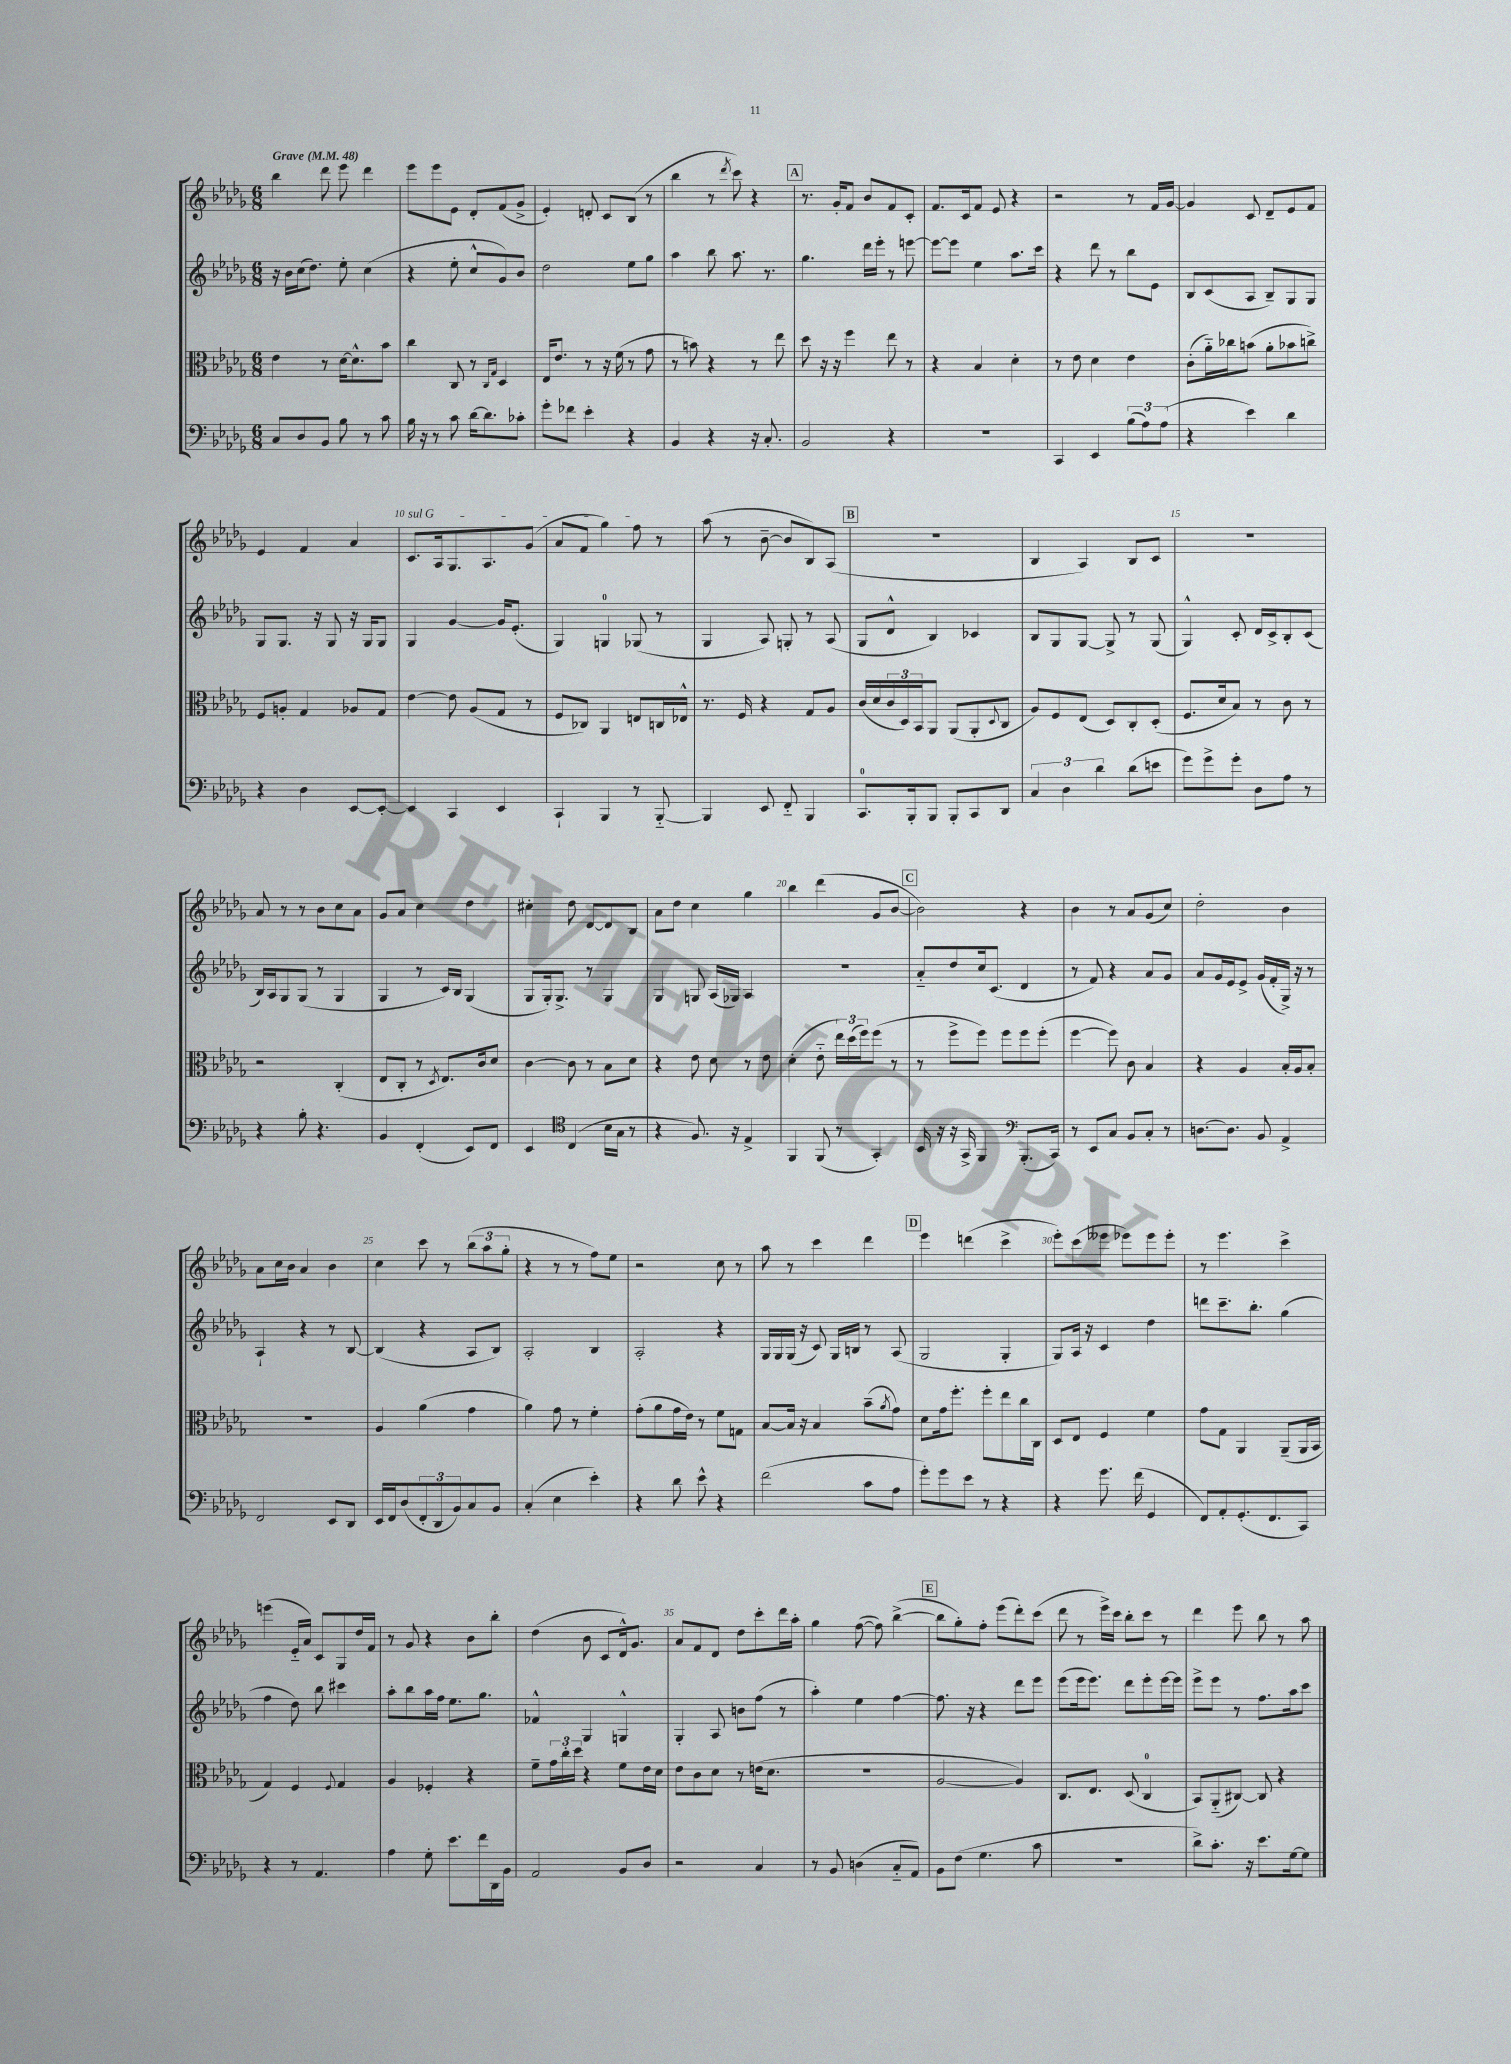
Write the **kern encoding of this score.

**kern	**kern	**kern	**kern
*staff4	*staff3	*staff2	*staff1
*clefF4	*clefC3	*clefG2	*clefG2
*k[b-e-a-d-g-]	*k[b-e-a-d-g-]	*k[b-e-a-d-g-]	*k[b-e-a-d-g-]
*M6/8	*M6/8	*M6/8	*M6/8
*MM48	*MM48	*MM48	*MM48
8C/L	4e-\	16r	4bb-\
.	.	16b-\LL	.
8D-/	.	(16cc\J	.
.	.	8.dd-\J)	.
8BB-/J	8r	.	8ddd-\
8B-\	[16d-\LK	8ee-'\	8eee-\
.	8.d-^^\]	.	.
8r	.	(4cc\	4ddd-\
8c\	8b-\J	.	.
=	=	=	=
16B-\	4cc\	4r	8eee-\L
16r	.	.	.
8r	.	.	8eee-\
8c\	8C/	8ee-'\	8e-\J
[16d-\LK	8r	8cc^^/L	8d-'/L
8.d-\]	.	.	.
.	16qqC/LL	.	.
.	16qqG-/JJ	.	.
.	4D-/	8g-/)	(8f/
8c-'\J	.	8b-/J	8g-^/J
=	=	=	=
8g-'\L	16E-/LK	2dd-\	4e-'/)
.	8.e-/J	.	.
8f-\J	.	.	.
4e-'\	8r	.	8d'/
.	16r	.	8c/L
.	(16f\	.	.
4r	8r	8ee-\L	(8B-/J
.	8g-\	8gg-\J	8r
=	=	=	=
4BB-/	8r	4aa-\	4bb-\
.	8b\)	.	.
4r	4r	8bb-\	8r
.	.	.	8qddd-/
.	.	8.aa-\	8ccc\)
16r	8r	.	4r
8.C'/	.	8.r	.
.	8ee-\	.	.
=	=	=	=
2BB-/	8dd-\	4.gg-\	8.r
.	16r	.	.
.	16r	.	16g-'/LK
.	4ff\	.	8f/J
.	.	16ddd-\LL	8b-/L
.	.	16eee-'\JJ	.
4r	8ee-\	8r	8f/
.	8r	[8eee\	8c'/J
=	=	=	=
2.r	4r	8eee\_L	8.f/L
.	.	8eee\]J	.
.	.	.	16c/k
.	4B-/	4ee-\	8f/J
.	.	.	8e-/
.	4d-'\	8.aa-\L	4r
.	.	16ccc\Jk	.
=	=	=	=
4CC/	8r	4r	2r
.	8e-\	.	.
4EE-/	4d-\	8ddd-\	.
.	.	8r	.
(12B-\L	4e-\	8bb-\L	8r
12A-\)	.	.	.
.	.	8e-\J	16f/LL
(12A-\J	.	.	.
.	.	.	[16g-/JJ
=	=	=	=
4r	(8c'\L	8B-/L	4g-/]
.	16a-'~\L)	(8c/	.
.	16cc-\J	.	.
4e-\)	(8b\J	8A-/J	8c/
.	8a-'\L	8B-~/L)	8d-~/L
4d-\	8b-\	8G-/	8e-/
.	8cc^\J)	8G-/J	8f/J
=	=	=	=
4r	8F/L	8G-/L	4e-/
.	8A'/J	8.G-/J	.
4D-\	4G-/	.	4f/
.	.	16r	.
.	.	8G-/	.
[8EE-/L	8A-/L	16r	4a-/
.	.	16G-/LK	.
8EE-'/_J	8G-/J	8G-/J	.
=	=	=	=
4EE-/]	[4e-\	4G-/	8.c/L
.	.	.	16A-/k
4CC/	8e-\]	[4g-/	8.G-/
.	(8A-/L	.	.
.	.	.	8.A-/
4EE-/	8G-/J	16g-/]LK	.
.	.	(8.e-'/J	.
.	8r	.	(8g-/J
=	=	=	=
4CC`/	8F/L	4G-/)	8a-/L
.	8C-/J)	.	8f/J
4BBB-/	4AA-/	4G/	4gg-\)
8r	8E/L	(8G-/	8ff\
[8BBB-'~/	16C/L	8r	8r
.	16E-^^/JJ	.	.
=	=	=	=
4BBB-/]	8.r	4G-/	(8aa-\
.	.	.	8r
.	16F/	.	.
8EE-/	4r	8A-/)	[8b-~\
8FF'~/	.	8G'/	8b-/]L
4BBB-/	8G-/L	8r	8B-/)
.	8A-/J	(8A-/	(8A-/J
=	=	=	=
8.CC/L	(16c/LL	8G-/L	2.r
.	16d-/	.	.
.	24c/	8d-^^/J	.
.	24D-/)	.	.
16BBB-'/k	.	.	.
.	24BB-/J	.	.
8BBB-/J	8AA-/J	4B-/)	.
8BBB-'/L	(8AA-/L	.	.
8CC/	8AA-'/	4c-/	.
.	8qqD-/	.	.
8DD-/J	8C/J	.	.
=	=	=	=
6C/	8A-/L)	8B-/L	4B-/
.	8F/	8G-/	.
6D-\	.	.	.
.	(8E-/J	[8G-/J	4A-/)
6d-\	.	.	.
.	8D-/L)	8G-^/]	.
(8d-\L	8C'/	8r	8B-/L
8e\J	(8D-'/J	(8G-/	8c/J
=	=	=	=
8g-\L)	8.F/L	4G-^^/)	2.r
8g-^\	.	.	.
.	16d-/k	.	.
8g-'\J	8B-/J)	8c'/	.
8D-\L	8r	16d-/LL	.
.	.	16c^/J	.
8A-\J	8c\	8B-'/	.
8r	8r	(8c/J	.
=	=	=	=
4r	2r	16B-/LL)	8a-/
.	.	16A-/J	.
.	.	8G-/	8r
8B-'\	.	(8G-/J	8r
4.r	.	8r	8b-\L
.	(4C'/	4G-/	8cc\
.	.	.	8a-\J
=	=	=	=
4BB-/	8E-/L	4G-/	8g-/L
.	8C'/J	.	8a-/J
(4FF'/	8r	8r	4cc\
.	8qD-/	.	.
.	8.E-/L)	16c/LL)	.
.	.	16B-/JJ	.
8EE-/L)	.	(4G-/	4dd-\
.	16c/k	.	.
8FF/J	8d-/J	.	.
=	=	=	=
4EE-/	[4c\	8G-/L	4cc#'\
.	.	16G-'/k)	.
.	.	8.G-^/J	.
*clefC4	*	*	*
(4C/	8c\]	.	8dd-\
.	8r	8r	[8d-/L
16B-\LL	8B-\L	4G-/	8d-/]
16G-\JJ	.	.	.
8r	8d-\J	.	8B-/J
=	=	=	=
4r	4r	4G-/	8a-\L
.	.	.	8dd-\J
8.F/)	8e-\	8G/	4cc\
.	8d-\	(16A-/LL	.
16r	.	16G-/JJ)	.
4E-^/	8r	4A-/	4gg-\
.	8e-\	.	.
=	=	=	=
4FF/	(4d-'\	2.r	4bb-\
(8FF/	8e-'~\	.	(4ddd-\
8r	24ee-\LL)	.	.
.	(24dd-\	.	.
.	24ff\J)	.	.
4GG-'/)	(8ff\J	.	8g-/L
.	8r	.	[8b-/J
=	=	=	=
16BB-/	8r	8a-'~/L	2b-\])
16r	.	.	.
16r	8ff^\L	8dd-/	.
16GG-^/	.	.	.
4FF/	8ff\J)	16cc/k	.
.	.	(8.c/J	.
.	8ff\L	.	.
*clefF4	*	*	*
(8.BBB-'/L	8ff\	4d-/	4r
.	(8ff'\J	.	.
16CC/Jk)	.	.	.
=	=	=	=
8r	[4ff\	8r	4b-\
8EE-/L	.	8f/)	.
8C/J	8ff\])	4r	8r
8BB-/L	8c\	.	8a-/L
8C'/J	4B-/	8a-/L	(8g-/
8r	.	8g-/J	8cc/J)
=	=	=	=
[8.D\L	4r	8a-/L	2dd-'\
.	.	16g-/L	.
8.D\]J	.	16e-/J	.
.	4A-/	8e-^/J	.
8BB-/	.	(16g-/LL	.
.	.	16f'/	.
4AA-^/	16B-'/LL	16G-^/JJ)	4b-\
.	16A-/J	16r	.
.	8B-'/J	8r	.
=	=	=	=
2FF/	2.r	4A-`/	8a-\L
.	.	.	16cc\L
.	.	.	16b-\JJ
.	.	4r	4a-/
8EE-/L	.	8r	4b-\
8DD-/J	.	[8B-/	.
=	=	=	=
16EE-/LL	4A-/	(4B-/]	4cc\
16FF/J	.	.	.
(8D-/	.	.	.
12FF'/	(4a-\	4r	8ccc\
12DD-/	.	.	.
.	.	.	8r
12BB-/)	.	.	.
8C/	4g-\	8A-/L	(12bb-\L
.	.	.	12aa-\
8BB-/J	.	8B-/J)	.
.	.	.	12gg-'\J
=	=	=	=
(4C'/	4a-\)	2A-'/	4r
4E-\	8g-\	.	8r
.	8r	.	8r
4e-'\)	4f'\	4B-/	8ff\L)
.	.	.	8ee-\J
=	=	=	=
4r	(8g-'\L	2A-'/	2r
.	8a-\	.	.
8d-\	16g-\L	.	.
.	16e-\JJ)	.	.
8e-^^\	8r	.	.
4r	8f\L	4r	8cc\
.	8G\J	.	8r
=	=	=	=
(2f\	[8B-/L	16G-/LL	8aa-\
.	.	16G-/	.
.	16B-/]Jk	(16G-/JJ	8r
.	16r	16r	.
.	4B-/	8c/)	4ccc\
.	.	16G-/LL	.
.	.	16B/JJ	.
8c\L	(8b-~\L	8r	4ddd-\
.	8qa-/	.	.
8A-\J	8g-\J)	(8A-/	.
=	=	=	=
8g-'\L)	8d-\L	2G-/	4eee-\
8g-\	16g-\k	.	.
.	8.ff'\J	.	.
8e-\J	.	.	(4ddd\
8r	8ff'\L	.	.
4r	8ee-\	4G-'/	4ccc^\
.	16cc\L	.	.
.	16C\JJ	.	.
=	=	=	=
4r	8D-/L	8G-/L)	8eee-'\L)
.	8E-/J	16A-/Jk	(8ccc\
.	.	16r	.
8.g-\	4F/	4c/	8eee--\J
.	.	.	8eee-\L)
(16f\	.	.	.
4GG-/	4f\	4dd-\	8eee-\
.	.	.	8eee-'\J
=	=	=	=
8FF/L)	8g-\L	8ddd\L	8r
8AA-'/	8G-\J	8.ccc~\	4.eee-\
(8.GG-'/	4AA-/	.	.
.	.	8.bb-'\J	.
8.FF/	.	.	.
.	(8AA-~/L	(4gg-\	4ccc^\
8CC/J)	16AA-/L	.	.
.	16BB-/JJ	.	.
=	=	=	=
4r	4G-/)	4ff\	(4eee\
8r	4F/	8dd-\)	16e-'~/LL
.	.	.	16a-/JJ)
4.AA-/	.	8bb-\	8c/L
.	8qqF/	.	.
.	4G-/	4ccc#\	8G-/
.	.	.	16dd-/L
.	.	.	16f/JJ
=	=	=	=
4A-\	4A-/	8aa-'\L	8r
.	.	8bb-\	8g-/
8G-'\	4F-'/	16aa-\L	4r
.	.	16ff\JJ	.
8.e-\L	.	8.ee-\L	.
.	4r	.	8b-\L
16f\L	.	8.gg-\J	.
16DD-\	.	.	8bb-'\J
16BB-\JJ	.	.	.
=	=	=	=
2AA-/	8f~\L	4f-^^/	(4dd-\
.	24g-\L	.	.
.	24cc'\	.	.
.	24dd-\JJ	.	.
.	4r	4G-/	8b-\
.	.	.	8c/L
8BB-/L	8f\L	4G^^/	16d-^^/k)
.	.	.	8.g-/J
8D-/J	16e-\L	.	.
.	16d-\JJ	.	.
=	=	=	=
2r	8e-\L	4G-'/	8a-/L
.	8c\	.	8f/
.	8d-\J	8A-/	8d-/J
.	8r	8b\L	8dd-\L
4C/	(16e\LK	(8ff\J	8ccc'\
.	8.d-\J	.	.
.	.	8r	16ddd-\L
.	.	.	16aa-'\JJ
=	=	=	=
8r	2.r	4aa-'\)	4gg-\
8BB-/	.	.	.
(4D\	.	4ee-\	([8ff\
.	.	.	8ff\])
8C'~/L	.	[4ff\	([4bb-^\
8AA-/J)	.	.	.
=	=	=	=
8BB-\L	[2A-/	8.ff\]	8bb-\]L
(8F\J	.	.	8gg-'\)
.	.	16r	.
4.G-\	.	4r	8ff'\J
.	.	.	(8eee-\L
.	4A-/])	8ddd-\L	8ddd-'\)
8c\	.	8eee-\J	(8ccc\J
=	=	=	=
2.r	8.C/L	(8eee-\L	8ddd-\
.	.	16eee-\k	8r
.	8.E-/J	8.eee-\J)	.
.	.	.	16eee-^\LL)
.	.	.	16ccc\JJ
.	(8D-/	8ddd-\L	8bb-'\L
.	4C/	8eee-'\	8ccc\J
.	.	[16eee-\L	8r
.	.	16eee-\]JJ	.
=	=	=	=
8d-^\L)	8BB-/L)	8eee-^\L	4ddd-\
8.c'\J	(8AA-'~/	8eee-\J	.
.	[8C#/J)	8r	8eee-\
16r	.	.	.
8.e-\L	8C#/]	8.ff\L	8bb-\
.	4r	.	8r
[16G-\k	.	16aa-\k	.
8G-\]J	.	8ccc\J	8aa-\
==	==	==	==
*-	*-	*-	*-
